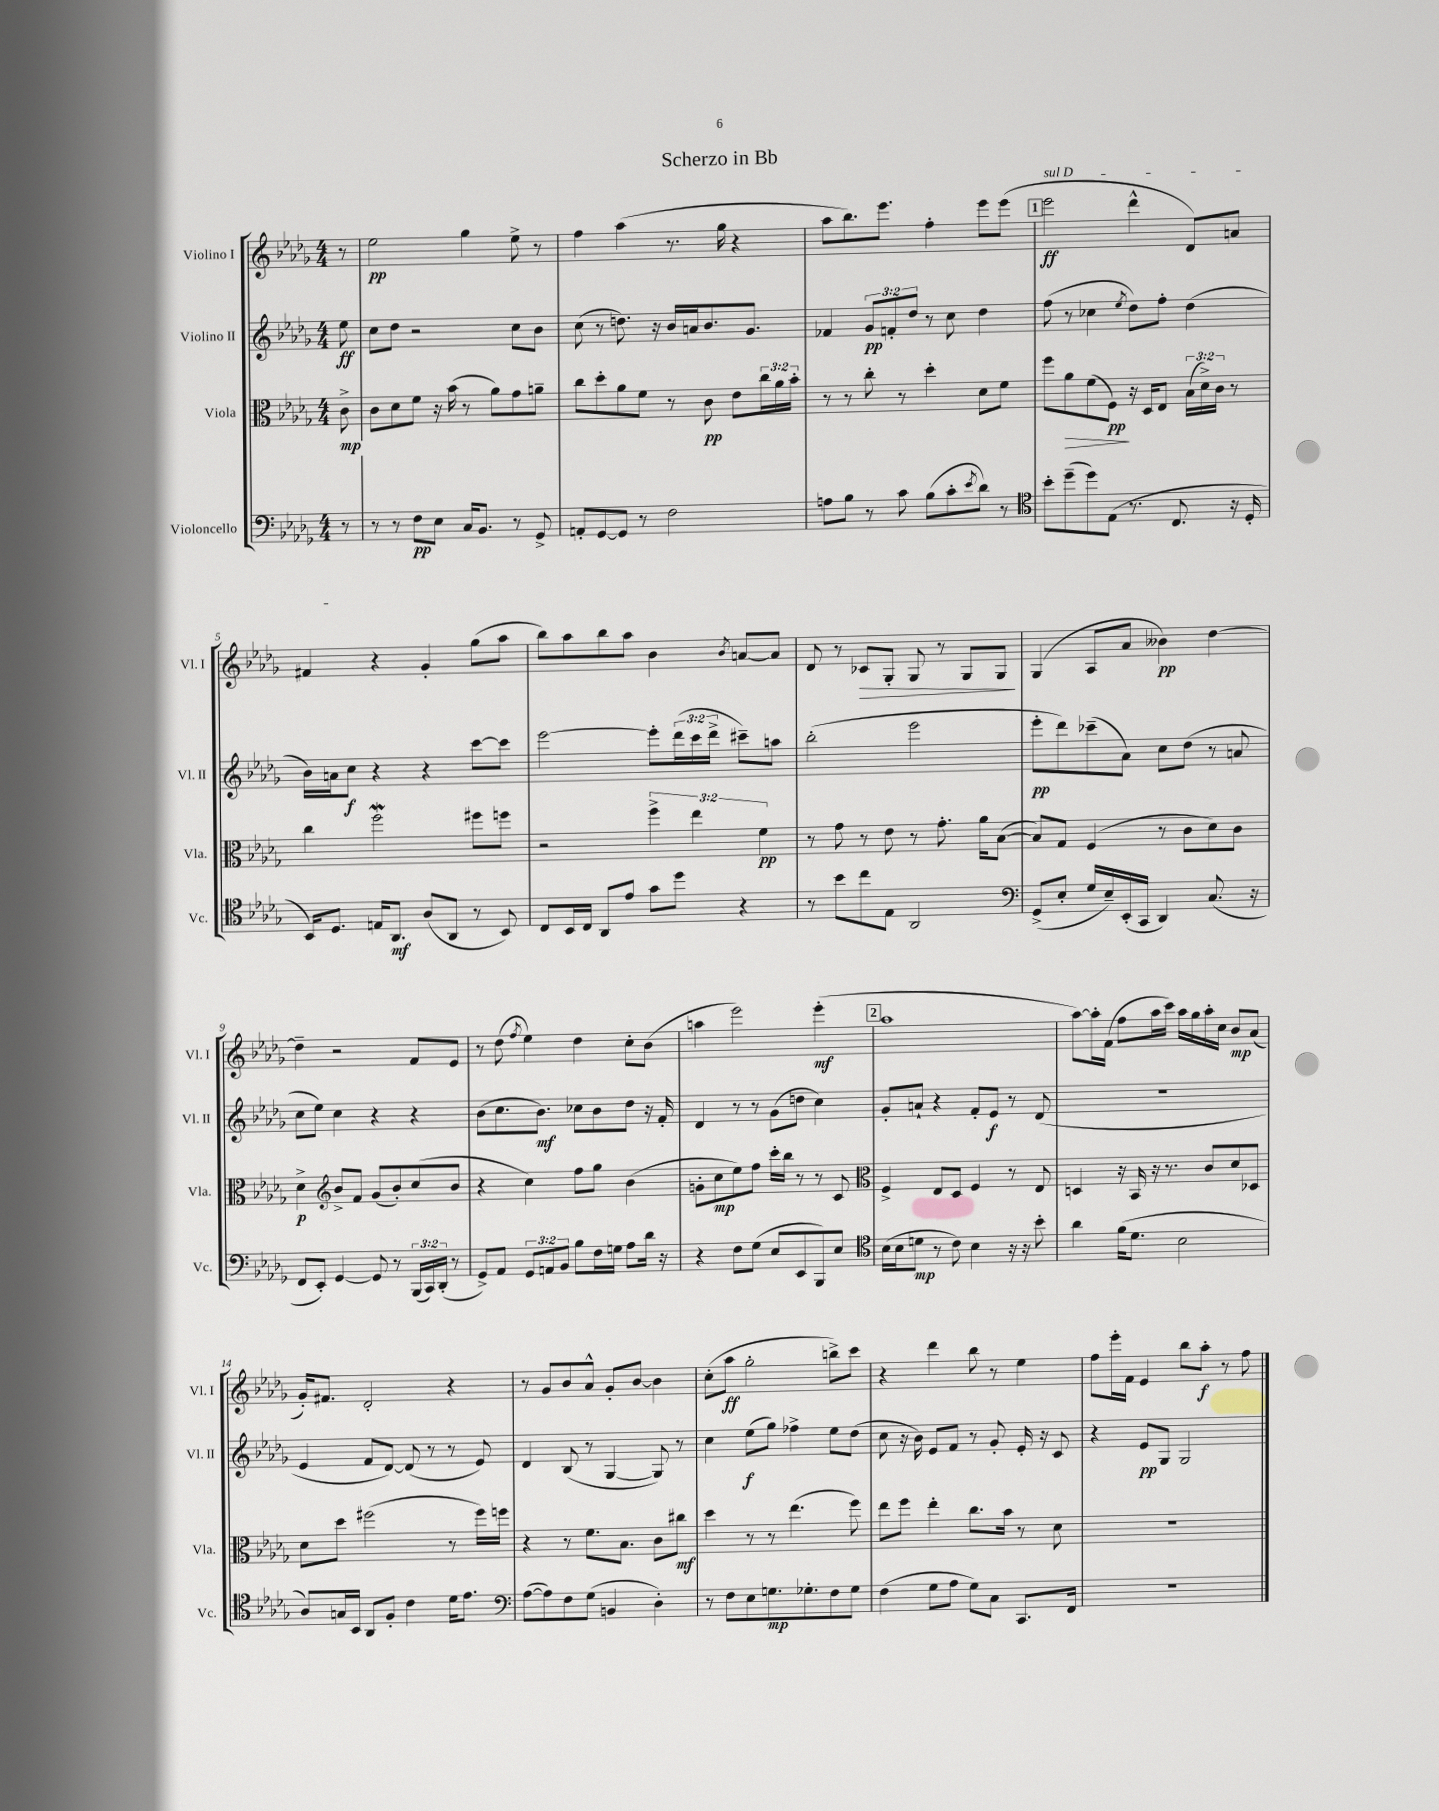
\header { title = "Scherzo in Bb" }
<<
\new StaffGroup <<
\new Staff = "s0" \with { instrumentName = "Violino I" shortInstrumentName = "Vl. I" } {
    \clef treble \key des \major \numericTimeSignature \time 4/4 \partial 8
    r8 |
    ees''2\pp ges''4 ees''8-> r8 |
    f''4 aes''4( r8. ges''16 r4 |
    aes''8 bes''8.) ees'''8. f''4-. ees'''8 ees'''8( |
    \mark \markup { \box "1" } \once \override TextSpanner.bound-details.left.text = \markup { \italic "sul D" } ees'''2\ff\startTextSpan des'''4-^ des'8) a'8 |
    fis'4\stopTextSpan r4 ges'4-. ges''8( aes''8 |
    bes''8) aes''8 bes''8 aes''8 bes'4 \acciaccatura { bes'8 } a'8~ a'8 |
    des'8 r8 ces'8\> ges8-. ges8 r8 ges8 ges8\! |
    ges4( aes8 aes'8 beses'4\pp) des''4~ |
    des''4-- r2 f'8 ees'8 |
    r8 des''8( \acciaccatura { f''8 } ees''4) des''4 c''8-. bes'8( |
    a''4 ees'''2) ees'''4-.\mf( |
    \mark \markup { \box "2" } aes''1 |
    aes''8~) aes''16-. f'16( f''8 aes''16 c'''16) aes''16 ges''16 aes''16-. c''16 bes'8\mp aes'8( |
    ges'16-.) fis'8. des'2-. r4 |
    r8 ges'8 bes'8 aes'8-^ ges'8-. bes'8~ bes'4 |
    c''8-.( aes''8\ff ges''2-. b''8->) c'''8 |
    r4 des'''4 bes''8 r8 ees''4 |
    f''8 ees'''16-. f'16 ees'4 bes''8 aes''8-.\f r8 f''8 \bar "|." |
}
\new Staff = "s1" \with { instrumentName = "Violino II" shortInstrumentName = "Vl. II" } {
    \clef treble \key des \major \numericTimeSignature \time 4/4 \override Staff.TupletNumber.text = #tuplet-number::calc-fraction-text \partial 8
    ees''8\ff |
    c''8 des''8 r2 c''8 bes'8 |
    c''8( r8 d''8.) r16 bes'16 a'16 bes'8. ges'8. |
    fes'4 \tuplet 3/2 { ges'8\pp f'8-. des''8 } r8 c''8 des''4 |
    \mark \markup { \box "1" } f''8( r8 ces''4 \acciaccatura { ees''8 } des''8) f''8-. des''4( |
    bes'16) a'16 c''8\f r4 r4 c'''8~ c'''8 |
    ees'''2~ ees'''8-. \tuplet 3/2 { des'''16( c'''16 des'''16-> } cis'''8--) a''8 |
    bes''2-.( ees'''2 |
    ees'''8-.\pp des'''8) ces'''8--( aes'8) c''8 des''8( r8 a'8 |
    c''8 ees''8) c''4 r4 r4 |
    bes'8( c''8. bes'8.\mf) ces''8 bes'8 des''8 r16 f'16-. |
    des'4 r8 r8 ges'8( d''8 c''4) |
    \mark \markup { \box "2" } ges'8-. a'8-! r4 f'8-. ees'8\f r8 des'8( |
    R1 |
    ees'4 f'8 des'8~) des'8( r8 r8 ees'8) |
    des'4 bes8( r8 ges4~ ges8) r8 |
    c''4 ees''8\f( ges''8) fes''4-> ees''8 des''8( |
    c''8 r16 bes'16) ees'8 f'8 r8 ges'8-. ees'16-. r16 c'8 |
    r4 ees'8\pp ges8 ges2 \bar "|." |
}
\new Staff = "s2" \with { instrumentName = "Viola" shortInstrumentName = "Vla." } {
    \clef alto \key des \major \numericTimeSignature \time 4/4 \override Staff.TupletNumber.text = #tuplet-number::calc-fraction-text \partial 8
    c'8->\mp |
    c'8 des'8 f'8 r16 bes'16( r8 aes'8) ges'8 a'8-- |
    c''8 des''8-. aes'8 f'8 r8 c'8\pp ees'8 \tuplet 3/2 { c''16 aes'16 bes'16-. } |
    r8 r8 c''8-. r8 des''4-. des'8 f'8 |
    \mark \markup { \box "1" } f''8 aes'8\> f'8( f8\pp\!) r16 des16 ees8 \tuplet 3/2 { bes16( des'16->) c'16 } r8 |
    c''4 f''2\mordent fis''8 f''8 |
    r2 \tuplet 3/2 { f''4-> ees''4 f'4\pp } |
    r8 ges'8 r8 ees'8 r8 ges'8.-. aes'16 bes8~( |
    bes8) ges8 f4( r8 c'8 des'8) c'8 |
    des'4->\p \clef treble bes'8-> f'8 ges'8( bes'8-.) c''8( bes'8 |
    r4 c''4) f''8 ges''8 bes'4( |
    g'8-. c''8\mp ees''8) f''8 c'''16-. bes''16 r8 r8 c'8 |
    \mark \markup { \box "2" } \clef alto f4-> ees8 des8 f4 r8 ees8 |
    d4 r16 bes,16 r16 r8. c'8 des'8 des8 |
    des'8 des''8 fis''2( r8 fis''16) f''16 |
    r4 r8 f'8. bes8. c'8 cis''8\mf |
    des''4 r8 r8 ees''4.( f''8) |
    ees''8 f''8 ees''4-. c''8. bes'16 r8 des'8 |
    R1 \bar "|." |
}
\new Staff = "s3" \with { instrumentName = "Violoncello" shortInstrumentName = "Vc." } {
    \clef bass \key des \major \numericTimeSignature \time 4/4 \override Staff.TupletNumber.text = #tuplet-number::calc-fraction-text \partial 8
    r8 |
    r8 r8 f8\pp ees8 c16 bes,8. r8 ges,8-> |
    a,8-. ges,8~ ges,8 r8 f2 |
    a8 bes8 r8 c'8 bes8( c'8-. \acciaccatura { ees'8 } des'8) r8 |
    \mark \markup { \box "1" } \clef tenor bes'8-. des''8--( des''8) ees8( r8. c8. r16 des16-. |
    bes,16) des8. e16 aes,8.\mf aes8( aes,8 r8 bes,8) |
    c8 bes,16 c16 aes,8 ees'8 ges'8 des''8 r4 |
    r8 bes'8 c''8 ees8 aes,2 |
    \clef bass ges,8->( ees8-. ges16 ees16--) ees,16-.( c,16 des,4) c8.( r16 |
    f,8 ees,8-.) ges,4~ ges,8 r8 \tuplet 3/2 { bes,,16( c,16) des,16-.( } r8 |
    ges,8->) aes,8 \tuplet 3/2 { ges,8 a,8 bes,8 } bes8 f16 g16 aes8 des'16 r16 |
    r4 f8 ges8( ees8 ees,8 bes,,8) ees8 |
    \mark \markup { \box "2" } \clef tenor bes16( bes16 d'8\mp r8 c'8) bes4 r16 r16 bes'8-. |
    aes'4 f'16( des'8. bes2 |
    aes8) g16 bes,16 aes,8 f8-. c'4 des'16 ees'8. |
    \clef bass aes8~( aes8) f8 ges8( b,4 des4-.) |
    r8 f8 ees8 g8.\mp ges8.-. f8 ges8 |
    f4( ges8 aes8 ges8) c8 c,8. f,16 |
    R1 \bar "|." |
}
>>
>>
